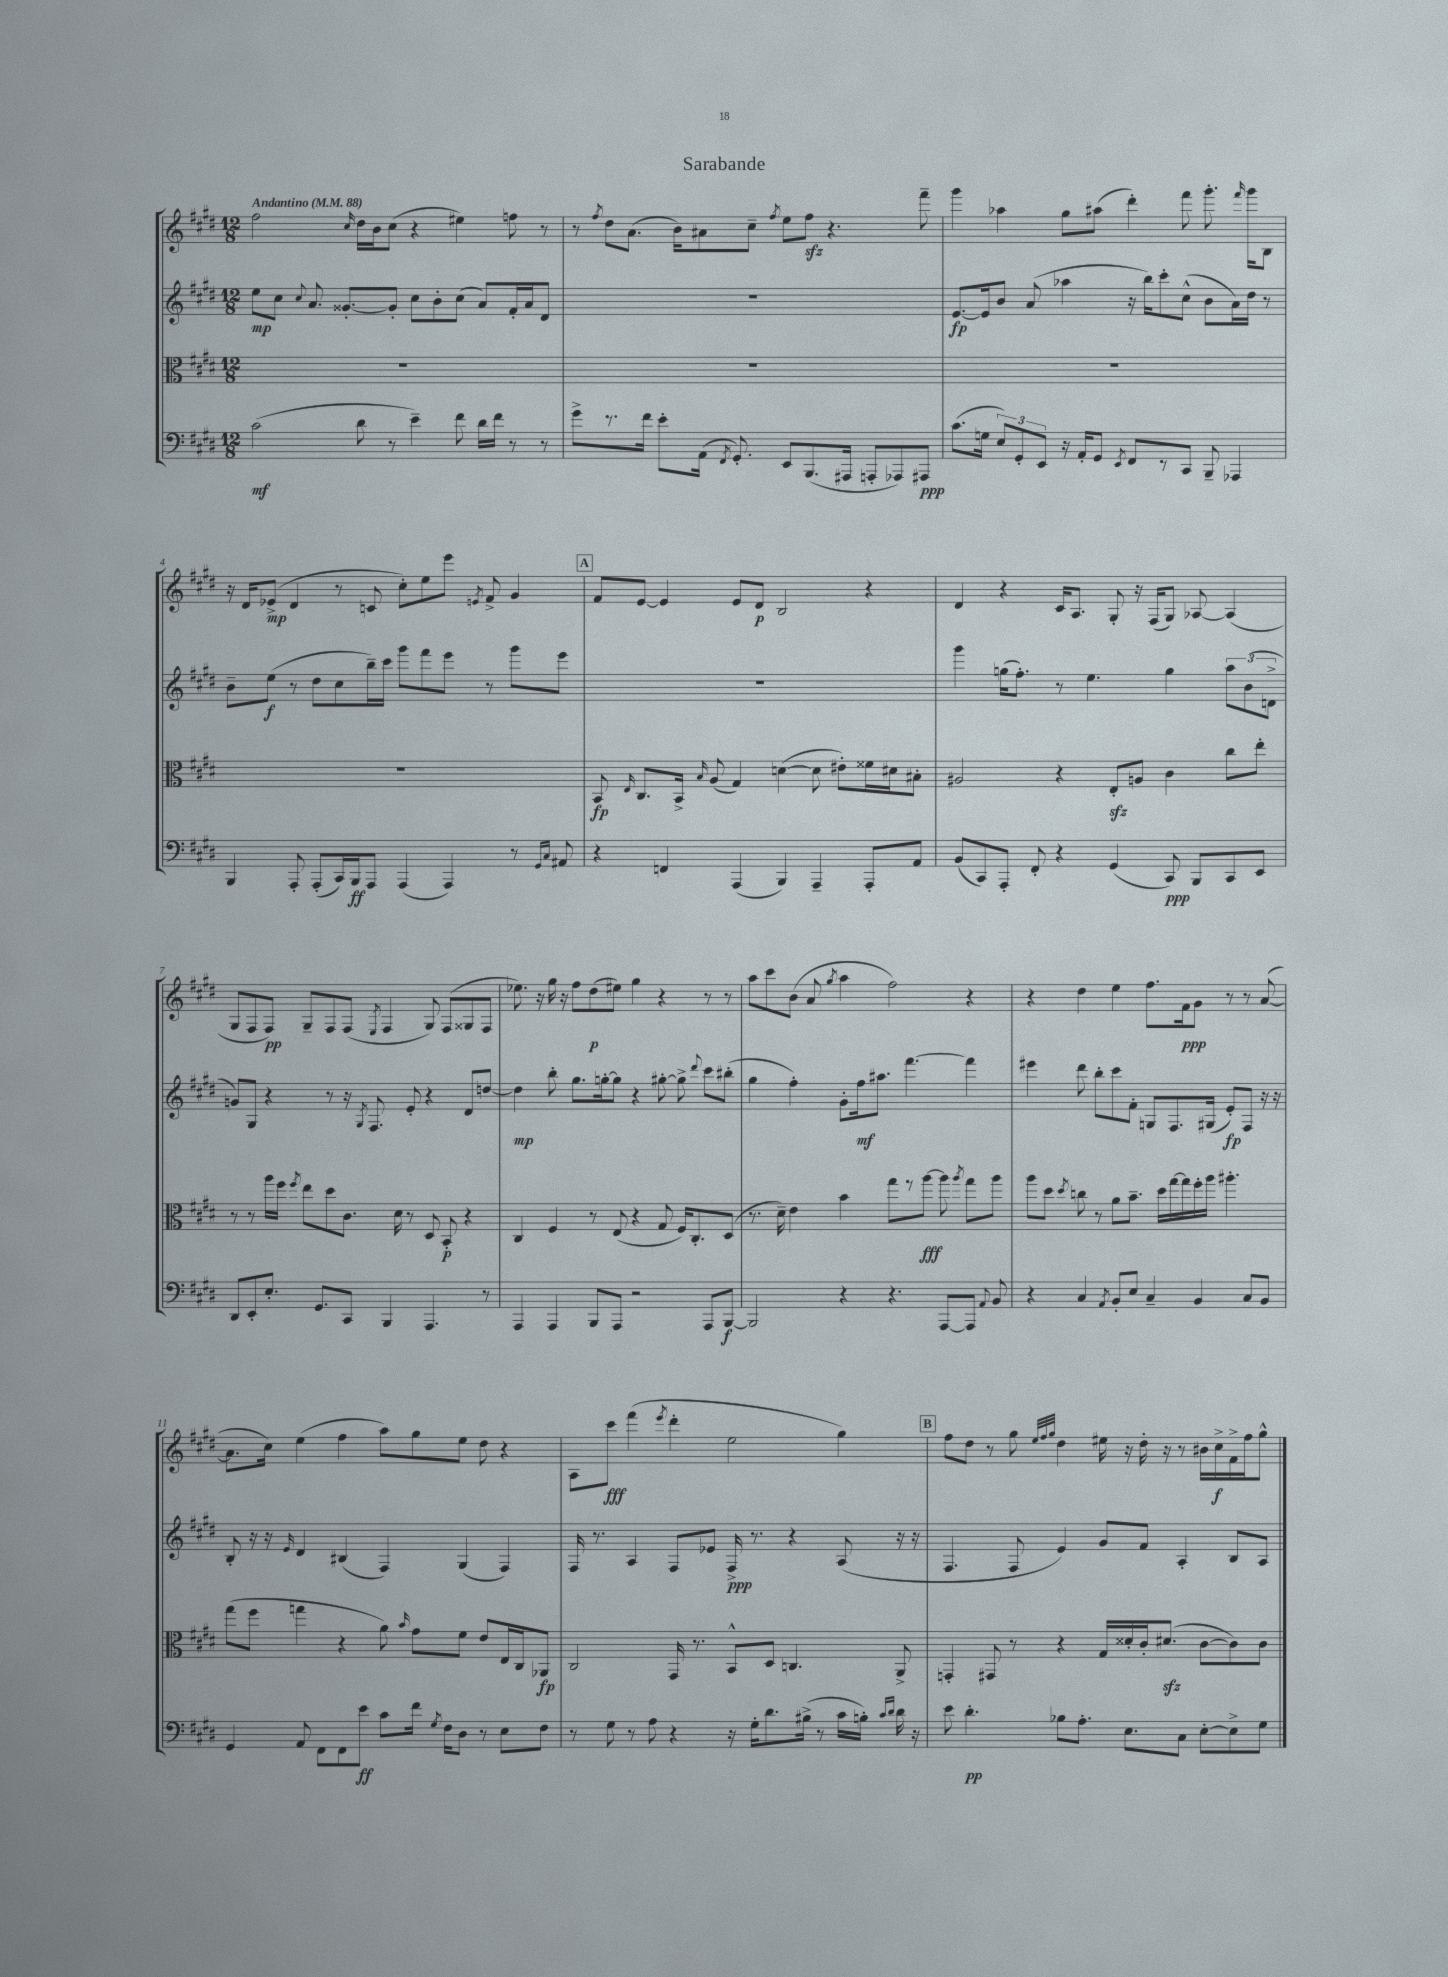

**kern	**kern	**kern	**kern
*staff4	*staff3	*staff2	*staff1
*clefF4	*clefC3	*clefG2	*clefG2
*k[f#c#g#d#]	*k[f#c#g#d#]	*k[f#c#g#d#]	*k[f#c#g#d#]
*M12/8	*M12/8	*M12/8	*M12/8
*MM88	*MM88	*MM88	*MM88
(2c#	1.r	8ee	2ff#
.	.	8cc#	.
.	.	8qqcc#	.
.	.	8.a	.
.	.	[8.g##'	.
.	.	.	16qqcc#
8d#	.	.	16dd#
.	.	.	16b
8r	.	8g##']	(8cc#
4e~)	.	8cc#	4r
.	.	8b'	.
8f#	.	(8cc#	4ee#)
16d#	.	8a)	.
16f#	.	.	.
8r	.	16f#'	8ff
.	.	16a	.
8r	.	8d#	8r
=	=	=	=
8g#^	1.r	1.r	8r
.	.	.	8qff#
8.r	.	.	8dd#
.	.	.	(8.a
16f#	.	.	.
8e'	.	.	.
.	.	.	16b)
(16AA	.	.	8a#
8qFF#	.	.	.
8.GG#')	.	.	.
.	.	.	8cc#~
.	.	.	8qff#
8EE	.	.	8ee
(8.BBB	.	.	8ff#
.	.	.	4.r
16AAA#	.	.	.
8AAA'	.	.	.
8AAA-)	.	.	.
8AAA#	.	.	8fff#~
=	=	=	=
(8.c#	1.r	[8.e	4ggg#
16G	.	16e]	.
12E)	.	8b	4aa-
12GG#'	.	.	.
.	.	(8a	.
12EE	.	.	.
16r	.	4aa-	8gg#
16AA'	.	.	.
8GG#	.	.	(8aa#
8qEE	.	.	.
8FF#	.	16r	4ddd#')
.	.	16bb)	.
8r	.	8ccc#'	.
8CC#	.	(8cc#^^	8fff#
8BBB~	.	8b	8.ggg#'
4AAA-	.	16a)	.
.	.	.	16qqfff#
.	.	16dd#	16ggg#
.	.	8r	8B
=	=	=	=
4BBB	1.r	8b~	16r
.	.	.	16d#
.	.	(8ee	(8e-^
8AAA'	.	8r	4d#
(8AAA'	.	8dd#	.
16CC#)	.	8cc#	8r
16BBB	.	.	.
8AAA	.	16bb~)	8c
.	.	16ccc#	.
(4AAA	.	8ggg#	8cc#')
.	.	8fff#	8ee
4AAA)	.	8eee	8eee
.	.	.	8qe
.	.	8r	8f#^
8r	.	8ggg#	4g#
16qqGG#	.	.	.
16qqC#	.	.	.
8AA#	.	8eee	.
=	=	=	=
4r	8BB	1.r	8f#
.	16qqE	.	.
.	8.C#	.	[8e
4FF	.	.	4e]
.	16BB^	.	.
.	16qqB	.	.
.	(8A	.	.
(4AAA	4G#)	.	8e
.	.	.	8d#
4BBB)	([4d	.	2B
4AAA~	8d]	.	.
.	8e#')	.	.
8AAA'	16f##	.	4r
.	16d#	.	.
8AA	8B#'	.	.
=	=	=	=
(8BB	2A#	4ggg#	4d#
8CC#)	.	.	.
8AAA'	.	(16gg	4r
.	.	8.ff#')	.
8FF#'	.	.	.
4r	4r	8r	16c#
.	.	.	8.A
.	.	4.ee	.
(4GG#	8E'	.	8G#'
.	8A	.	16r
.	.	.	(16F#
8CC#)	4c#	4gg	8G#)
8BBB	.	.	[8A-
8CC#	8cc#	12aa	(4A-]
.	.	(12b	.
8EE	8ee'	.	.
.	.	12d^	.
=	=	=	=
8DD#	8r	8g)	8G#
8EE'	8r	8G#	8F#
8.E'	16aa	4r	8F#)
.	16ff#	.	.
.	8qff#	.	.
.	8ee	.	8G#~
8.GG#	.	.	.
.	8dd#	8r	8F#
8CC#	8.c#	16r	(8F#
.	.	8qG#	.
.	.	8.F#	.
.	.	.	8qE
4BBB	.	.	4F#
.	16d#	.	.
.	8r	8e'	.
4.AAA	8D#	4r	8G#)
.	8BB'	.	(8F#
.	4r	8d#	8G##
8r	.	[8dd	8F#
=	=	=	=
4AAA	4C#	4dd]	8.ee-)
.	.	.	16r
4AAA	4F#	8bb'	16gg#
.	.	.	16r
.	.	8.gg#	8ff#
8BBB	8r	.	(8dd#
.	.	[16gg'	.
8AAA	(8E	8gg]	8ee#)
2r	4r	4r	4gg#
.	8G#	[8gg#'	4r
.	16F#)	8gg#^]	.
.	8.C#'	.	.
.	.	8qqddd#	.
8AAA	.	8ccc#	8r
[8BBB	(8D#	(8bb#'	8r
=	=	=	=
2BBB]	8.r	4gg#	8aa
.	.	.	8ccc#
.	16d#~)	.	.
.	4e	4ff#')	(8b
.	.	.	8a
.	.	.	8qgg#
4r	4b	8g#'	4aa
.	.	16ff#	.
.	.	8.aa#	.
4.r	8gg#	.	2ff#)
.	8r	[4.fff#	.
.	[8aa	.	.
[8AAA	8aa]	.	.
.	8qaa	.	.
8AAA]	8gg#	4fff#]	4r
8qqAA	.	.	.
8BB	8aa	.	.
=	=	=	=
4r	8aa	4eee#	4r
.	8dd#	.	.
.	8qdd#	.	.
4C#	8cc	8ddd#	4dd#
.	8r	8bb'	.
8qAA	.	.	.
8BB'	8a	8ccc#	4ee
8E	8.b~	8f#'	.
4C#~	.	8G	8.ff#
.	16dd#	.	.
.	[16gg#	8.F#	.
.	16gg#]	.	16f#
4BB	16ff#'	.	8g#
.	16aa	(16G#	.
.	4.aa#'	8e')	8r
8C#	.	8F#	8r
8BB	.	16r	([8a
.	.	16r	.
=	=	=	=
4GG#	(8gg#	8B'	8.a]
.	8ff#	16r	.
.	.	16r	16cc#)
.	.	16qqe	.
8AA	4gg	4d#	(4ee
8FF#	.	.	.
8FF#	4r	(4B#	4ff#
8e	.	.	.
8c#	8a)	4F#)	8aa)
.	16qqb	.	.
16f#	8g#	.	8gg#
8qG#	.	.	.
16F#	.	.	.
8D#	8f#	(4G#	8ee
8r	8e	.	8dd#
8E	16E	4F#)	4r
.	16C#	.	.
8F#	8AA-	.	.
=	=	=	=
8r	2C#	16F#	8A
.	.	8.r	.
8G#	.	.	8ccc#
8r	.	4A	(4fff#
8A	.	.	.
.	.	.	8qeee
4r	16GG#	8F#	4ddd#'
.	8.r	.	.
.	.	8e-	.
16r	8BB^^	16F#^	2ee
16G#'	.	8.r	.
8.d#	8D#	.	.
.	4.C	4r	.
(16B#^	.	.	.
8r	.	.	.
16c#	.	(8A	4gg#)
16B')	.	.	.
16qqc#	.	.	.
16qqd#	.	.	.
16d#	8AA^	16r	.
16r	.	16r	.
=	=	=	=
8e	4GG'	4.F#	8ff#
4.d#'	.	.	8dd#
.	8GG#	.	8r
.	8r	8F#	8gg#
.	.	.	32qqee
.	.	.	32qqff#
.	.	.	32qqgg#
8B-	4r	4e)	4dd#
8.A'	.	.	.
.	16G#	8g#	16ee#
8.E	16d##'	.	16r
.	16c#'	8f#	16dd#'
.	(8.d#	.	16r
8C#	.	4A'	8r
[8E'	[8c#	.	16b#
.	.	.	16cc#^
8E^]	8c#])	8B	16f#^
.	.	.	16ff#
8G#	8c#	8A	8gg#^^
==	==	==	==
*-	*-	*-	*-
